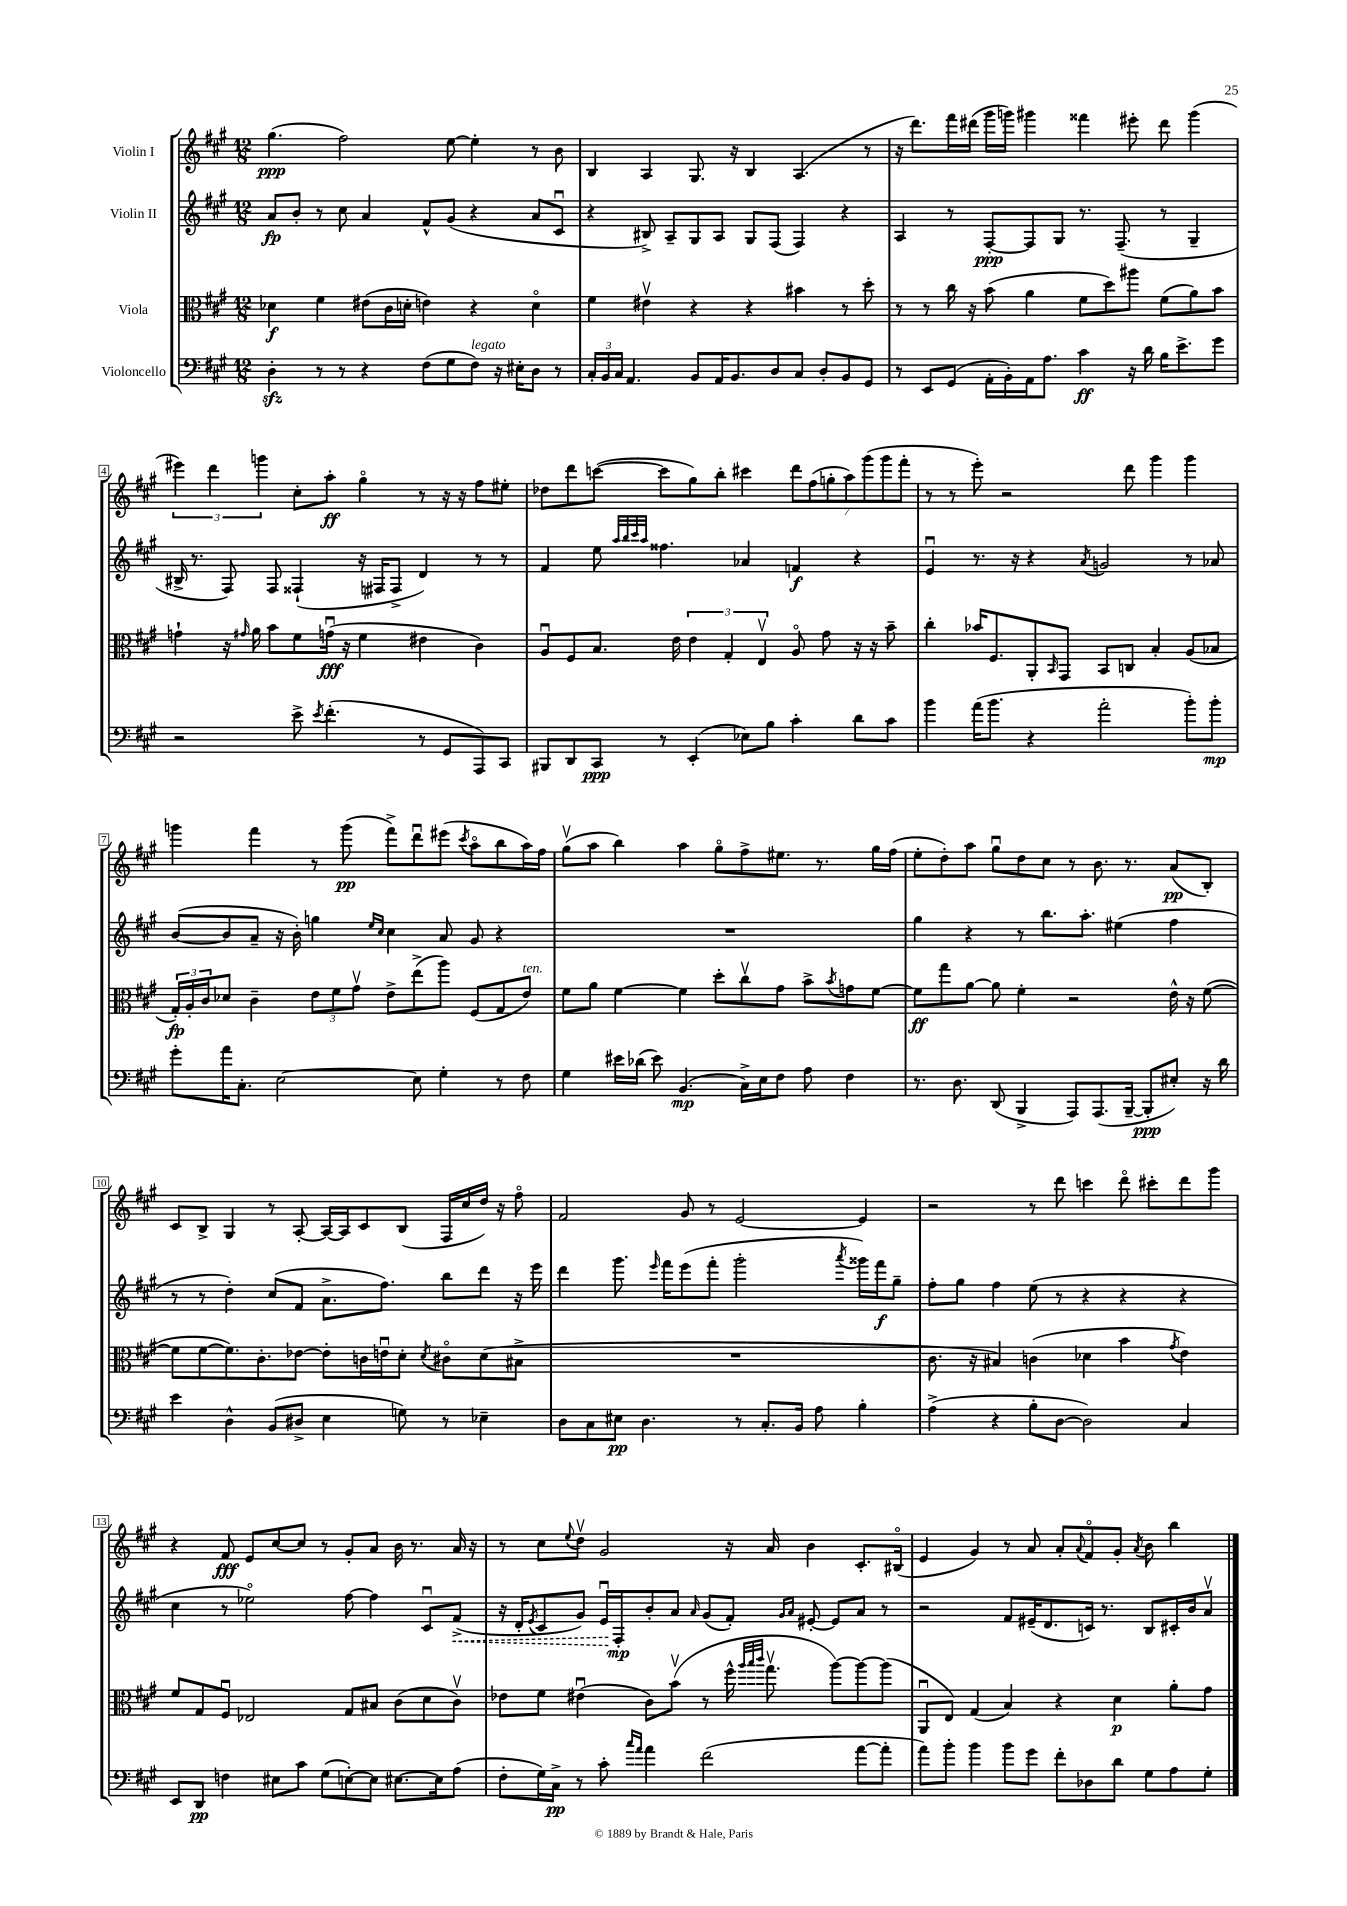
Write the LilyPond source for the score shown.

<<
\new StaffGroup <<
\new Staff = "s0" \with { instrumentName = "Violin I" } {
    \clef treble \key a \major \numericTimeSignature \time 12/8
    gis''4.\ppp( fis''2) e''8~ e''4-. r8 b'8 |
    b4 a4 gis8. r16 b4 a4.( r8 |
    r16 d'''8.) fis'''16 dis'''16( gis'''16 g'''16) gis'''4 fisis'''4 eis'''8-. dis'''8 gis'''4( |
    \tuplet 3/2 { eis'''4) d'''4 g'''4 } cis''8-. a''8-.\ff gis''4\flageolet r8 r16 r16 fis''8 eis''8-. |
    des''8 d'''8 c'''8~( c'''8 gis''8) b''8-. cis'''4 \tuplet 7/4 { d'''8 fis''8( g''8-. a''8) gis'''8( gis'''8 fis'''8-. } |
    r8 r8 e'''8-.) r2 d'''8 gis'''4 gis'''4 |
    g'''4 fis'''4 r8 g'''8\pp( fis'''8->) d'''8\downbow eis'''8( \acciaccatura { cis'''8 } a''8\flageolet b''8 a''16) fis''16 |
    gis''8\upbow( a''8 b''4) a''4 gis''8\flageolet fis''8-> eis''8. r8. gis''16 fis''16( |
    e''8-. d''8-.) a''8 gis''8\downbow d''8 cis''8 r8 b'8. r8. a'8\pp( b8-.) |
    cis'8 b8-> gis4 r8 a8~-. a16~ a16 cis'8 b8( fis16 cis''16 d''16) r16 fis''8\flageolet |
    fis'2 gis'8 r8 e'2~ e'4 |
    r2 r8 d'''8 c'''4 d'''8\flageolet cis'''8-. d'''8 gis'''8 |
    r4 fis'8\fff e'8 cis''8~ cis''8 r8 gis'8-. a'8 b'16 r8. a'16 r16 |
    r8 cis''8 \appoggiatura { e''8 } d''8\upbow gis'2 r16 a'16 b'4 cis'8.-. bis16\flageolet( |
    e'4 gis'4) r8 a'8 a'8-. \appoggiatura { a'8 } fis'8\flageolet gis'8-. \acciaccatura { a'8 } b'8 b''4 \bar "|." |
}
\new Staff = "s1" \with { instrumentName = "Violin II" } {
    \clef treble \key a \major \numericTimeSignature \time 12/8
    a'8\fp b'8-. r8 cis''8 a'4 fis'8-^ gis'8( r4 a'8 cis'8\downbow |
    r4 bis8->) a8-- gis8 a8 gis8 fis8( fis4) r4 |
    a4 r8 fis8~-.\ppp fis8 gis8 r8. fis8.--( r8 gis4-- |
    bis16-> r8. fis8) fis8 fisis4-!( r16 fis16 fis8-> d'4) r8 r8 |
    fis'4 e''8 \grace { a''32 b''32 cis'''32 a''32 } fisis''4. aes'4 f'4\f r4 |
    e'4\downbow r8. r16 r4 \acciaccatura { a'8 } g'2 r8 aes'8 |
    b'8~( b'8 a'8-- r16 b'16-.) g''4 \grace { e''16 cis''16 } cis''4 a'8 gis'8 r4 |
    R1. |
    gis''4 r4 r8 b''8. a''8.-. eis''4( fis''4 |
    r8 r8 d''4-.) cis''8( fis'8 a'8.-> fis''8.) b''8 d'''8 r16 e'''16 |
    d'''4 gis'''8. \grace { e'''16 } fis'''16 e'''8( fis'''8-. gis'''2-. \acciaccatura { a'''8 } gisis'''16) fis'''16\f gis''8-- |
    fis''8-. gis''8 fis''4 e''8( r8 r4 r4 r4 |
    cis''4 r8 ees''2\flageolet) fis''8~ fis''4 cis'8\downbow \once \override Hairpin.style = #'dashed-line fis'8->\<( |
    r16 d'16-. \acciaccatura { e'8 } cis'8 gis'8) e'16\downbow\! fis16-.\mp b'8-. a'8 \grace { a'16 } gis'8( fis'8-.) \grace { gis'16 a'16 } eis'8~-. eis'8 a'8 r8 |
    r2 fis'8 eis'16--( d'8. c'16) r8. b8 cis'16-. b'16 a'8\upbow \bar "|." |
}
\new Staff = "s2" \with { instrumentName = "Viola" } {
    \clef alto \key a \major \numericTimeSignature \time 12/8
    des'4\f fis'4 eis'8( cis'16 d'16-. e'4) r4 d'4\flageolet |
    fis'4 eis'4\upbow r4 r4 bis'4 r8 d''8-. |
    r8 r8 cis''16 r16 b'8( a'4 fis'8 d''8) ais''8 fis'8( a'8) b'8 |
    g'4-! r16 \grace { gis'16 } a'16 b'8 fis'8 g'16\downbow\fff( r16 fis'4 eis'4 cis'4) |
    a8\downbow fis8 b8. e'16 \tuplet 3/2 { e'4 gis4-. e4\upbow } a8\flageolet gis'8 r16 r16 b'8-- |
    cis''4-. bes'16 fis8. a,8-. \grace { b,16 } gis,8 b,8 c8 b4-. a8( bes8 |
    \tuplet 3/2 { gis16-.\fp) a16-. cis'16 } des'8 cis'4-- \tuplet 3/2 { e'8 fis'8 gis'8\upbow } e'8-> e''8->( a''8) fis8( gis8 e'8^\markup { \italic "ten." }) |
    fis'8 a'8 fis'4~ fis'4 d''8-. cis''8\upbow gis'8 b'8-> \acciaccatura { b'8 } g'8 fis'8~ |
    fis'8\ff gis''8 a'8~ a'8 fis'4-. r2 e'16-^ r16 fis'8~( |
    fis'8 fis'8~ fis'8.) cis'8.-. ees'8~ ees'8-. c'16 e'16\downbow d'8-. \acciaccatura { d'8 } cis'8\flageolet d'8( bis8-> |
    R1. |
    cis'8. r16 bis4) c'4( des'4 b'4 \acciaccatura { gis'8 } e'4) |
    fis'8 gis8 fis8\downbow ees2 gis8 bis8 cis'8( d'8 cis'8\upbow) |
    ees'8 fis'8 eis'4\downbow( cis'8) b'8\upbow( r8 fis''16-^ \grace { a''32 b''32 cis'''32 } gis''8.\upbow a''8~) a''8~ a''8( |
    a,8\downbow e8) gis4( b4) r4 d'4\p a'8-. gis'8 \bar "|." |
}
\new Staff = "s3" \with { instrumentName = "Violoncello" } {
    \clef bass \key a \major \numericTimeSignature \time 12/8
    d4-.\sfz r8 r8 r4 fis8( gis8 fis8^\markup { \italic "legato" }) r16 eis16-. d8 r8 |
    \tuplet 3/2 { cis16-. b,16 cis16 } a,4. b,8 a,16 b,8. d8 cis8 d8-. b,8 gis,8 |
    r8 e,8 gis,8( a,16-. b,16-.) a,16 a8. cis'4\ff r16 d'16 b16 e'8.-> gis'8 |
    r2 e'8-> \acciaccatura { e'8 } fis'4.-.( r8 gis,8 a,,8) cis,8 |
    bis,,8 d,8 cis,8\ppp r8 e,4-.( ees8) b8 cis'4-. d'8 cis'8 |
    b'4 a'16( b'8. r4 a'2-. b'8-.) b'8-.\mp |
    gis'8-. a'16 cis8.-. e2~ e8 gis4-. r8 fis8 |
    gis4 eis'16 des'16( eis'8) b,4.\mp( cis16->) e16 fis8 a8 fis4 |
    r8. d8. d,8( b,,4-> a,,8) a,,8.( b,,16~-- b,,8-.\ppp eis8-.) r16 d'16 |
    e'4 d4-^ b,8( dis8-> e4 g8) r8 ees4-- |
    d8 cis8 eis8\pp d4. r8 cis8.-. b,16 a8 b4-. |
    a4->( r4 b8-. d8~ d2) cis4 |
    e,8 d,8\pp f4 eis8 cis'8 gis8( e8~-.) e8 eis8.~ eis16 a8( |
    fis8-. gis16) cis16->\pp r8 cis'8-. \grace { cis''16 a'16 } a'4 fis'2( a'8~ a'8-. |
    a'8) b'8-. b'4 b'8 gis'8 fis'8-. des8 d'8 gis8 a8 gis8-. \bar "|." |
}
>>
>>
\layout { \context { \Score \override BarNumber.stencil = #(make-stencil-boxer 0.1 0.3 ly:text-interface::print) } }
